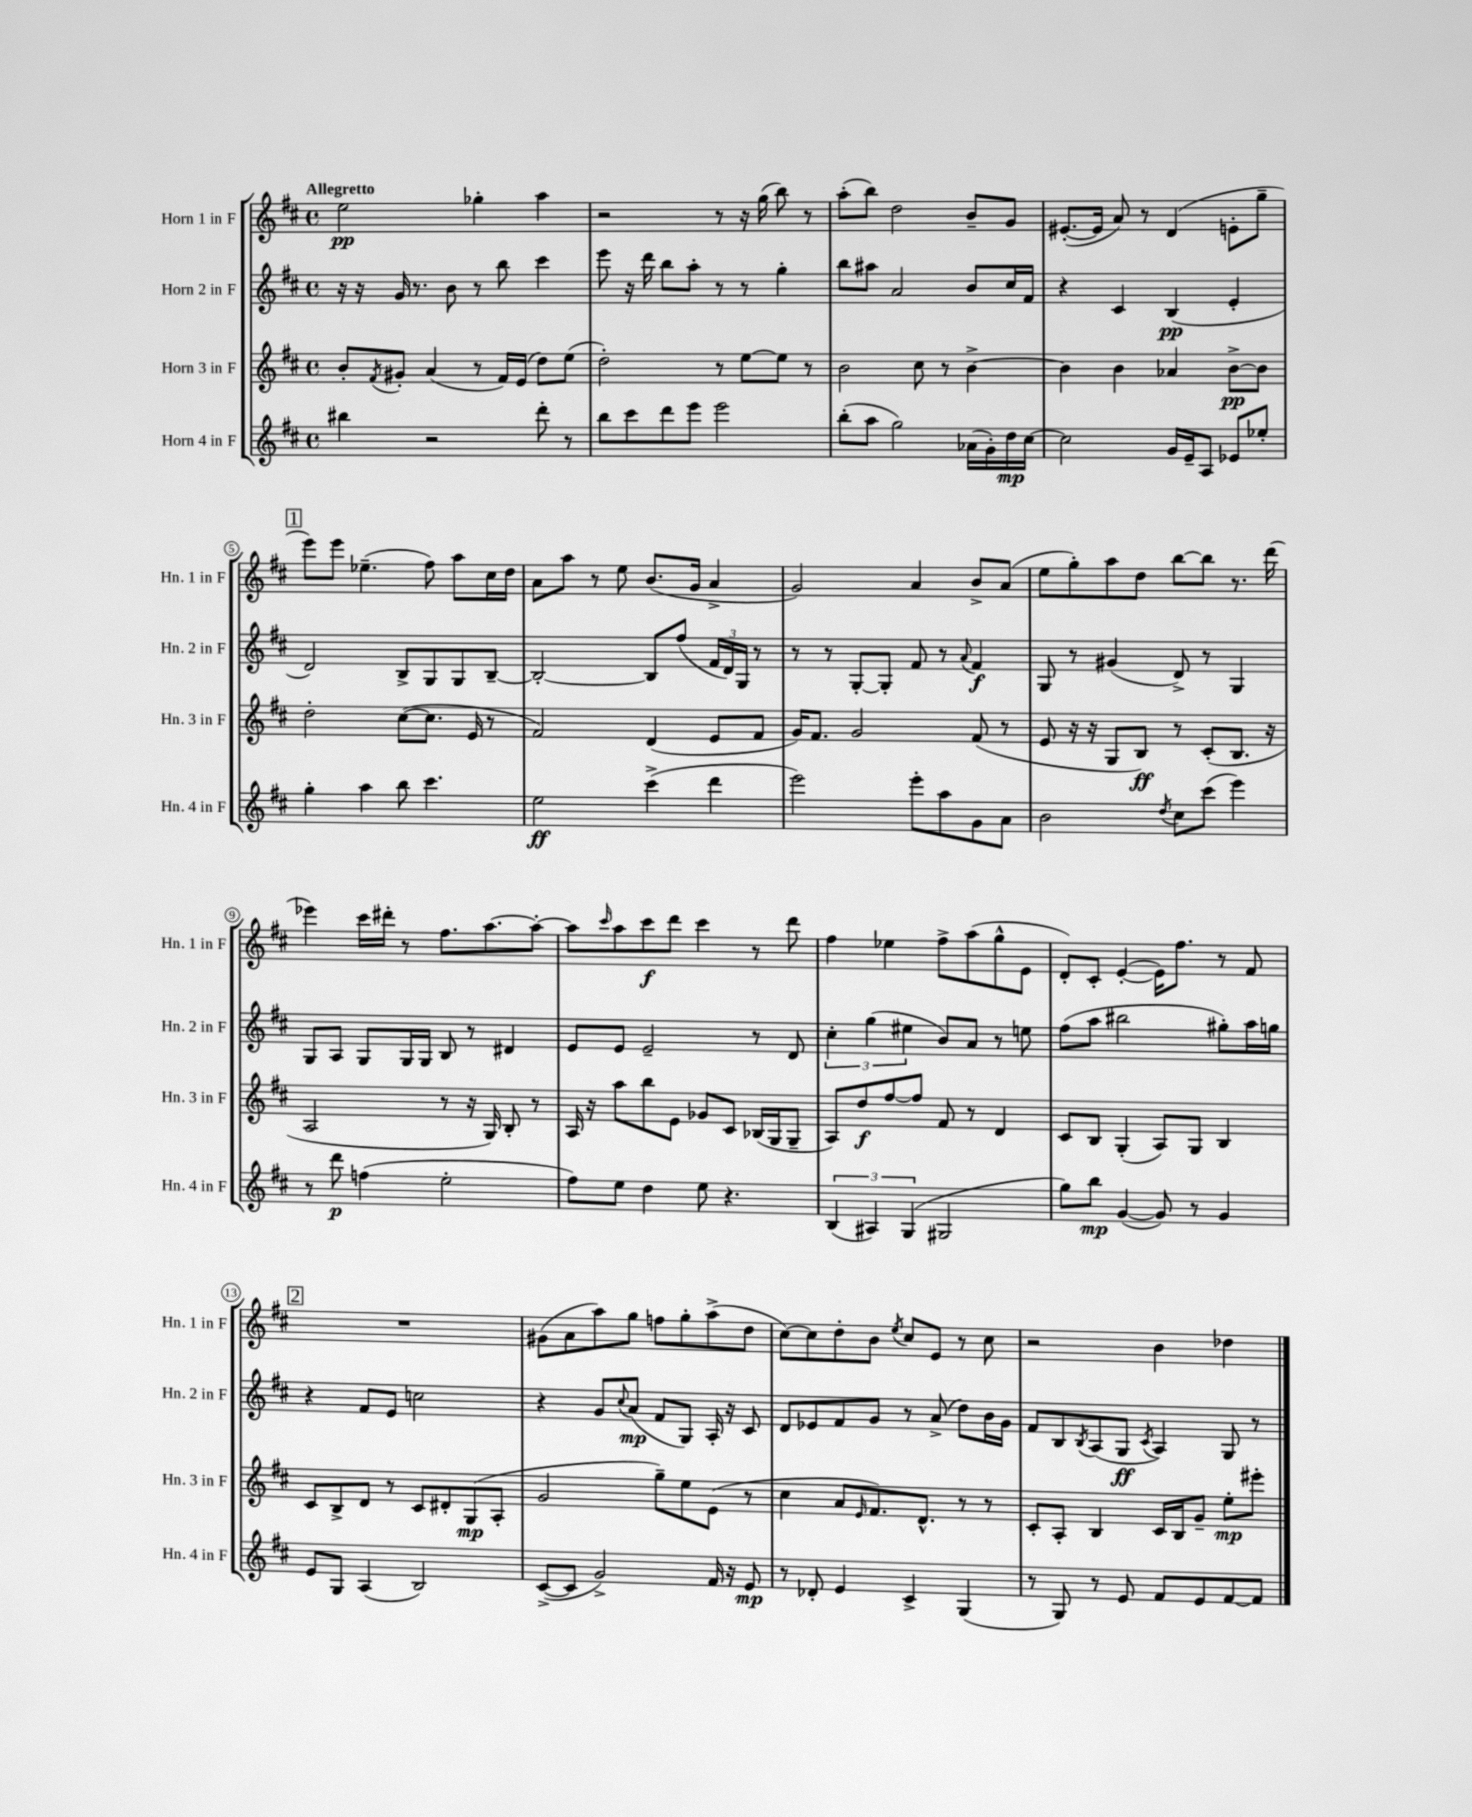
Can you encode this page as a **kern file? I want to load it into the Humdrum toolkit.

**kern	**kern	**kern	**kern
*staff4	*staff3	*staff2	*staff1
*clefG2	*clefG2	*clefG2	*clefG2
*k[f#c#]	*k[f#c#]	*k[f#c#]	*k[f#c#]
*M4/4	*M4/4	*M4/4	*M4/4
*met(c)	*met(c)	*met(c)	*met(c)
4bb#\	8b'/L	16r	2ee\
.	.	16r	.
.	8qf#/	.	.
.	8g#'/J	16g/	.
.	.	8.r	.
2r	(4a/	.	.
.	.	8b\	.
.	8r	8r	4gg-'\
.	16f#/LL)	8bb\	.
.	(16e/JJ	.	.
8ddd'\	8dd\L)	4ccc#\	4aa\
8r	(8ee\J	.	.
=	=	=	=
8bb\L	2dd'\)	8eee\	2r
8ccc#\	.	16r	.
.	.	16ddd\	.
8ddd\	.	8bb\L	.
8eee\J	.	8aa'\J	.
2eee\	8r	8r	8r
.	[8ee\L	8r	16r
.	.	.	(16gg\
.	8ee\]J	4gg'\	8bb\)
.	8r	.	8r
=	=	=	=
(8bb'\L	2b\	8bb\L	(8aa'\L
8aa\J	.	8aa#\J	8bb\J)
2gg\)	.	2a/	2dd\
.	8cc#\	.	.
.	8r	.	.
(16a-\LL	[4b^\	8b/L	8b~/L
16g'\)	.	.	.
16dd\	.	16cc#/L	8g/J
[16cc#\JJ	.	16f#/JJ	.
=	=	=	=
2cc#\]	4b\]	4r	([8.e#'/L
.	.	.	16e#/]Jk
.	4b\	4c#/	8a/)
.	.	.	8r
16g/LL	4a-/	(4B/	(4d/
16e~/J	.	.	.
8A/J	.	.	.
8e-/L	[8b^\L	4e'/	8e'\L
8ee-'/J	8b\]J	.	8gg~\J
=	=	=	=
4gg'\	2dd'\	2d/)	8eee\L)
.	.	.	8eee\J
4aa\	.	.	(4.ee-~\
8bb\	([8cc#\L	8B^/L	.
4.ccc#\	8.cc#\]J	8G/	8ff#\)
.	.	8G/	8aa\L
.	16e/	.	.
.	8r	[8B~/J	16cc#\L
.	.	.	16dd\JJ
=	=	=	=
2ee\	2f#/)	2B'/_	8a\L
.	.	.	8aa\J
.	.	.	8r
.	.	.	8ee\
(4ccc#^\	(4d/	8B/]L	(8.b/L
.	.	(8ff#/J	.
.	.	.	16g/Jk
4ddd\	8e/L	24f#/LL	4a^/
.	.	24d/)	.
.	.	24G/JJ	.
.	8f#/J	8r	.
=	=	=	=
2eee\)	16g/LK)	8r	2g/)
.	8.f#/J	.	.
.	.	8r	.
.	2g/	[8G'/L	.
.	.	8G'/]J	.
8eee'\L	.	8f#/	4a/
8aa\	.	8r	.
.	.	8qqa/	.
8g\	(8f#/	4f#/	8b^/L
8a\J	8r	.	(8a/J
=	=	=	=
2b\	8e/	8G/	8ee\L
.	16r	8r	8gg'\)
.	16r	.	.
.	8G/L	(4g#/	8aa\
.	8B/J)	.	8dd\J
8qdd/	.	.	.
8cc#\L	8r	8d^/)	[8bb\L
(8ccc#\J	(8c#'/L	8r	8bb\]J
4eee\)	8.B/J	4G/	8.r
.	16r	.	(16ddd\
=	=	=	=
8r	2A/	8G/L	4eee-\)
8ddd\	.	8A/J	.
(4ff\	.	8G/L	16ccc#\LL
.	.	.	16ddd#'\JJ
.	.	16G/L	8r
.	.	16G/JJ	.
2ee'\	8r	8B/	8.ff#\L
.	16r	8r	.
.	16G/)	.	[8.aa\
.	8B'/	4d#/	.
.	8r	.	8aa'\_J
=	=	=	=
8ff#\L)	16A/	8e/L	8aa\]L
.	16r	.	.
.	.	.	16qqccc#/
8ee\J	8aa\L	8e/J	8aa\
4dd\	8bb\	2e~/	8ccc#\
.	8e\J	.	8ddd\J
8ee\	8g-/L	.	4ccc#\
4.r	8c#/J	.	.
.	(16B-/LL	8r	8r
.	16G/J	.	.
.	8G~/J	8d/	8ddd\
=	=	=	=
(6B/	8A/L)	6cc#'\	4ff#\
.	8dd/	.	.
6A#/)	.	(6gg\	.
.	[8ff#/	.	4ee-\
(6G/	.	6ee#\	.
.	8ff#/]J	.	.
2G#/	8f#/	8b/L)	8ff#^\L
.	8r	8a/J	(8aa\
.	4d/	8r	8gg^^\
.	.	8ee\	8e\J
=	=	=	=
8gg\L)	8c#/L	(8ff#\L	8d'/L)
8bb\J	8B/J	8aa\J	8c#'/J
([4g/	(4G'/	2bb#\	([4e'/
8g/])	8A/L)	.	16e\]LK)
.	.	.	8.ff#\J
8r	8G/J	.	.
4g/	4B/	8gg#'\L)	8r
.	.	16aa\L	8f#/
.	.	16gg\JJ	.
=	=	=	=
8e/L	8c#/L	4r	1r
8G/J	8B^/	.	.
(4A/	8d/J	8f#/L	.
.	8r	8e/J	.
2B/)	8c#/L	2cc\	.
.	8d#'/	.	.
.	(8G/	.	.
.	8A'/J	.	.
=	=	=	=
([8c#^/L	2g/	4r	(8g#\L
8c#/]J	.	.	8a\
2g^/)	.	8g/L	8aa\)
.	.	8qqcc#/	.
.	.	(8a/J	8gg\J
.	8gg~\L)	8f#/L	8ff\L
.	8ee\	8G/J)	8gg'\
16f#/	(8e\J	16A'/	(8aa^\
16r	.	16r	.
8e/	8r	8c#/	8dd\J
=	=	=	=
8r	4cc#\	8d/L	[8cc#\L)
8d-'/	.	8e-/	8cc#\]
4e/	8a/L	8f#/	8dd'\
.	16qqe/	.	.
.	8.f#/)	8g/J	8b\J
.	.	.	8qee/
4c#^/	.	8r	8cc#/L
.	8.d^^/J	.	.
.	.	(8a^/	8e/J
(4G/	8r	8dd\L)	8r
.	8r	16b\L	8cc#\
.	.	16g\JJ	.
=	=	=	=
8r	8c#'/L	8f#/L	2r
8G/)	8A'/J	8B/	.
.	.	8qB/	.
8r	4B/	(8A/	.
8e/	.	8G/J	.
.	.	8qc#/	.
8f#/L	16c#/LL	4A/)	4b\
.	16B/J	.	.
8e/	8g~/J	.	.
[8f#/	8ee'\L	8G/	4dd-\
8f#/]J	8eee#'\J	8r	.
==	==	==	==
*-	*-	*-	*-
